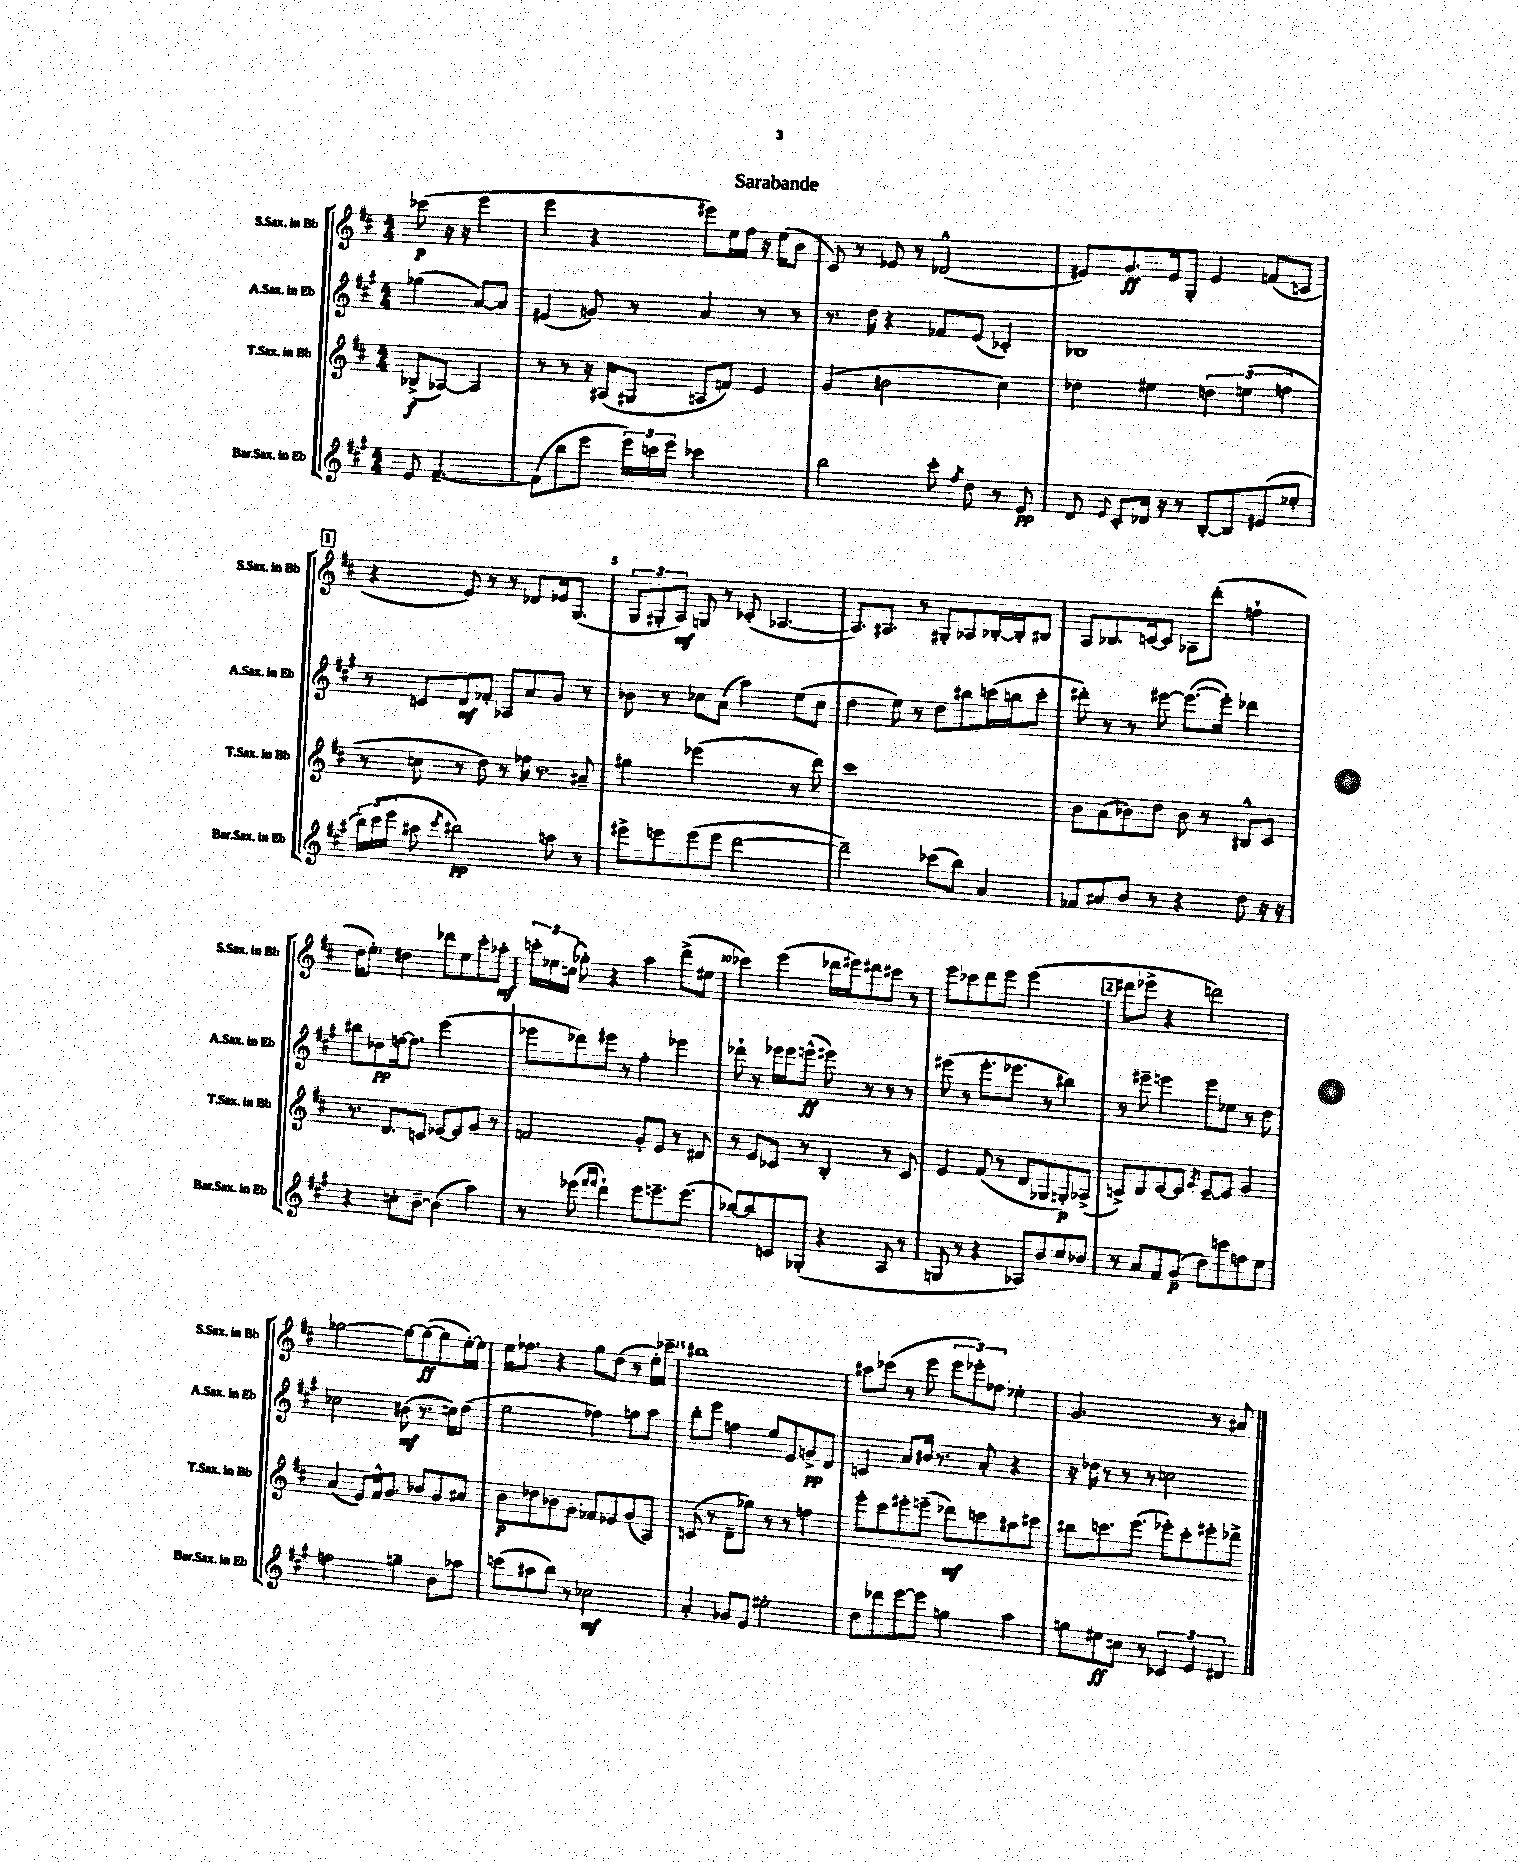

**kern	**dynam	**kern	**dynam	**kern	**dynam	**kern	**dynam
*part4	*part4	*part3	*part3	*part2	*part2	*part1	*part1
*staff4	*staff4	*staff3	*staff3	*staff2	*staff2	*staff1	*staff1
*I"Bar.Sax. in Eb	*	*I"T.Sax. in Bb	*	*I"A.Sax. in Eb	*	*I"S.Sax. in Bb	*
*I'Bar.Sax. in Eb	*	*I'T.Sax. in Bb	*	*I'A.Sax. in Eb	*	*I'S.Sax. in Bb	*
*clefG2	*	*clefG2	*	*clefG2	*	*clefG2	*
*k[f#c#g#]	*	*k[f#c#]	*	*k[f#c#g#]	*	*k[f#c#]	*
*M4/4	*	*M4/4	*	*M4/4	*	*M4/4	*
=	=	=	=	=	=	=	=
8e/	.	(8B-X^/L	f	(4gg-X\	.	(8ccc-X\	p
[4.f#~/	.	[8A-X/J)	.	.	.	16r	.
.	.	.	.	.	.	16r	.
.	.	4A-/]	.	[8a/L)	.	4eee\	.
.	.	.	.	8a/J]	.	.	.
=1	=1	=1	=1	=1	=1	=1	=1
(8f#\L]	.	8r	.	(4e#X/	.	4eee\	.
8bb\	.	8r	.	.	.	.	.
8eee\J	.	16r	.	8gn/)	.	4r	.
.	.	(16A#X/KL	.	.	.	.	.
24eee\LL)	.	8G#X/J	.	8r	.	.	.
24cccn\	.	.	.	.	.	.	.
24eee\JJ	.	.	.	.	.	.	.
2ccc-X\	.	8An/L	.	4a/	.	8eee#X\L)	.
.	.	8fn/J)	.	.	.	16ee\L	.
.	.	.	.	.	.	16ff#\JJ	.
.	.	4e/	.	8r	.	16r	.
.	.	.	.	.	.	(16ee\KL	.
.	.	.	.	8r	.	8b\J	.
=2	=2	=2	=2	=2	=2	=2	=2
2bb\	.	(4g/	.	8.r	.	8c#/)	.
.	.	.	.	.	.	8r	.
.	.	.	.	16dd\	.	.	.
.	.	2b#X\	.	4r	.	8e-X/	.
.	.	.	.	.	.	8r	.
8ccc#'\	.	.	.	8f-X/L	.	(2d-X^^/	.
8qff#/	.	.	.	.	.	.	.
8dd\	.	.	.	(8e/J	.	.	.
8r	.	4cc#\)	.	4c-X'/)	.	.	.
8e/	pp	.	.	.	.	.	.
=3	=3	=3	=3	=3	=3	=3	=3
8d/	.	4dd-X\	.	1B-X	.	8e#X/L)	.
8qqe/	.	.	.	.	.	.	.
8c#'/L	.	.	.	.	.	8.g/	ff
16d-X/Jk	.	4ee#X\	.	.	.	.	.
16r	.	.	.	.	.	16e#/k	.
8r	.	.	.	.	.	8G'/J	.
[8B'/L	.	6ddn\	.	.	.	4e#/	.
8B/]	.	.	.	.	.	.	.
.	.	(6een\	.	.	.	.	.
(8e#X/	.	.	.	.	.	(8fn/L	.
.	.	6ffn\	.	.	.	.	.
8ee-X'/J	.	.	.	.	.	8cn/J	.
!!LO:LB:g=z
!!LO:REH:place=s1:t=1
=4	=4	=4	=4	=4	=4	=4	=4
24bb\LL)	.	8r	.	8r	.	4r	.
(24ccc#\	.	.	.	.	.	.	.
24eee\JJ	.	.	.	.	.	.	.
8aa#X\	.	8ccn\	.	8cn/L	.	.	.
8qccc#/	.	.	.	.	.	.	.
2bb#X\)	pp	8r	.	8d/	mf	8e/)	.
.	.	8dd\)	.	8f-X'/J	.	8r	.
.	.	8r	.	8A-X/L	.	8r	.
.	.	16ff-X\	.	8a/	.	8d-X/L	.
.	.	8.r	.	.	.	.	.
8aan\	.	.	.	8g#/J	.	16e-X/k	.
.	.	.	.	.	.	(8.G/J	.
8r	.	8a#X~/	.	8r	.	.	.
=5	=5	=5	=5	=5	=5	=5	=5
8eee#X^\L	.	4gg#X\	.	8b-X\	.	12G/L	.
.	.	.	.	.	.	12G#X'/	.
8eeen\	.	.	.	8r	.	.	.
.	.	.	.	.	.	12A/J)	mf
(8eee\	.	(2eee-X\	.	8cc-X\L	.	8Gn/	.
8eee\J	.	.	.	(8a\J	.	8r	.
[2ddd\	.	.	.	4aa\)	.	(8c-X'/	.
.	.	.	.	.	.	[4.A-X/	.
.	.	8r	.	(8ee\L	.	.	.
.	.	8ddd\)	.	8cc-\J	.	.	.
=6	=6	=6	=6	=6	=6	=6	=6
2ddd~\])	.	1ccc#	.	4dd\	.	8.A-/L])	.
.	.	.	.	.	.	8.A#X/J	.
.	.	.	.	8ee\)	.	.	.
.	.	.	.	8r	.	8r	.
(8ccc-X\L	.	.	.	8dd\L	.	8G#X'/L	.
8bb\J)	.	.	.	8bb#X\	.	8A-X/	.
4a/	.	.	.	(16cccn\L	.	[16B-X'/L	.
.	.	.	.	16bbn\J	.	16B-'/J]	.
.	.	.	.	8ccc'\J	.	8B#X/J	.
=7	=7	=7	=7	=7	=7	=7	=7
8f-X/L	.	8b\L	.	8ddd#X'\)	.	8A/L	.
8a#X/	.	(8a\	.	8r	.	8.B-X/	.
8b/J	.	8b-X\)	.	8r	.	.	.
.	.	.	.	.	.	[16cn/k	.
8r	.	8dd\J	.	[8eee#X\	.	8c/J]	.
4r	.	8b-\	.	(8.eee#\L_	.	8A-X\L	.
.	.	8r	.	.	.	(8ddd'\J	.
.	.	.	.	16eee#'\Jk])	.	.	.
8dd\	.	8B#X^^/L	.	4ddd-X\	.	4ffn`\	.
16r	.	8c#/J	.	.	.	.	.
16r	.	.	.	.	.	.	.
!!LO:LB:g=z
=8	=8	=8	=8	=8	=8	=8	=8
4r	.	8.r	.	8bb#X\L	.	16dd\KL	.
.	.	.	.	.	.	8.ee'\J)	.
.	.	.	.	8dd-X\	pp	.	.
.	.	8.d/L	.	.	.	.	.
8ccn'\L	.	.	.	[16ffn\k	.	4dd#X\	.
.	.	.	.	8.ff\J]	.	.	.
[8b~\J	.	8cn/J	.	.	.	.	.
(4b\]	.	[8e-X/L	.	(2eee\	.	8ddd-X\L	.
.	.	8e-/]	.	.	.	8ee\	.
4aa\)	.	8g/J	.	.	.	8ccc#'\	.
.	.	8r	.	.	.	8aa-X'\J	mf
=9	=9	=9	=9	=9	=9	=9	=9
8r	.	2fn/	.	8eee-X\L	.	24cccn'\LL	.
.	.	.	.	.	.	24ee-X\	.
.	.	.	.	.	.	(24ccn\JJ	.
(8eee-X\	.	.	.	8ddd-X\)	.	8gg-X'\)	.
16qqfff#/LL	.	.	.	.	.	.	.
16qqfff#/JJ	.	.	.	.	.	.	.
4ddd`\)	.	.	.	8eee#X\J	.	4r	.
.	.	.	.	8r	.	.	.
8eee-\L	.	8g'/L	.	4ff#'\	.	4aa\	.
8.eeen~\	.	8e/J	.	.	.	.	.
.	.	8r	.	4eee-X\	.	(8ddd^\L	.
(8.eee\J	.	.	.	.	.	.	.
.	.	8d#X/	.	.	.	8ee#X\J	.
=10	=10	=10	=10	=10	=10	=10	=10
[8bb-X/L)	.	8r	.	8ddd-X`\	.	4ccc-X\)	.
8bb-/]	.	8e/L	.	8r	.	.	.
8cn/	.	8c-X/J	.	16eee-X\LL	.	(4eee\	.
.	.	.	.	16eee-\J	.	.	.
(8G-X'/J	.	8r	.	(8eeen^^\J	ff	.	.
4r	.	4B'/	.	8eee#X\)	.	16ddd-X\LL	.
.	.	.	.	.	.	16eee#X\J)	.
.	.	.	.	8r	.	8ddd#X\	.
8A/	.	8r	.	8r	.	8ccc#X\J	.
8r	.	8c-/	.	8r	.	8r	.
=11	=11	=11	=11	=11	=11	=11	=11
8Gn/	.	4e/	.	(8eee#X\	.	8eee\L	.
8r	.	.	.	8r	.	8ccc-X\	.
4r	.	(8f#/	.	8.eee#'\L	.	8ddd\	.
.	.	8r	.	.	.	8eee\J	.
.	.	.	.	8.eee-X\J	.	.	.
8A-X/L)	.	8d/L	.	.	.	(2eee\	.
8b/	.	8G-X/	.	8r	.	.	.
8cc#/	.	8Gn'/)	p	4bb#X\)	.	.	.
8b-X/J	.	(8A-X^/J	.	.	.	.	.
!!LO:REH:place=s1:t=2
=12	=12	=12	=12	=12	=12	=12	=12
8r	.	8cn^/L)	.	8r	.	8ddd#X\L	.
8a/L	.	8d/	.	8eee#X~\	.	8eee-X^\J	.
8f#/	.	[8e/	.	4eeen\	.	4r	.
(8g#/J	p	8e/J]	.	.	.	.	.
.	.	8qg/	.	.	.	.	.
8dd\L)	.	[8e~/L	.	8eee\L	.	2dddn\)	.
8cccn\	.	8e/J]	.	8ee-X\J	.	.	.
8ffn\	.	4g/	.	8r	.	.	.
8ee\J	.	.	.	8dd\	.	.	.
!!LO:LB:g=z
=13	=13	=13	=13	=13	=13	=13	=13
2ffn\	.	(4a/	.	2cc-X\	.	[2gg-X\	.
.	.	8e/L)	.	.	.	.	.
.	.	16f#^^/k	.	.	.	.	.
.	.	8.g/J	.	.	.	.	.
4ggn~\	.	.	.	(8b#X\	mf	8gg-\L_	.
.	.	8b-X/L	.	8.r	.	(8gg-\_	ff
8b\L	.	8g/	.	.	.	8gg-\]	.
.	.	.	.	16ccn\KL)	.	.	.
8aa-X\J	.	8a#X/J	.	(8dd\J	.	[16ee'\L)	.
.	.	.	.	.	.	16ee\JJ]	.
=14	=14	=14	=14	=14	=14	=14	=14
(8cccn\L	.	8b\L	p	2ee\	.	16ee\KL	.
.	.	.	.	.	.	8.ff-X\J	.
8aa#X\	.	8dd-X\	.	.	.	.	.
8bb\J)	.	8b-X\	.	.	.	4r	.
8r	.	8g\J	.	.	.	.	.
2cc-X\	mf	8f-X/L	.	4ff-X\)	.	8gg\L	.
.	.	8e-X/	.	.	.	(8dd\J	.
.	.	(8g/	.	8ggn\L	.	8r	.
.	.	8A/J)	.	8aa\J	.	16ee'\LL)	.
.	.	.	.	.	.	16ccc-X~\JJ	.
=15	=15	=15	=15	=15	=15	=15	=15
4a'/	.	(8cn/	.	8bb'\L	.	1bb#X	.
.	.	8r	.	8eee\J	.	.	.
8g-X/L	.	8d~\L	.	4ffn\	.	.	.
8e/J	.	8gg-X\J)	.	.	.	.	.
2ee#X'\	.	8r	.	8ee/L	.	.	.
.	.	8r	.	8e/	.	.	.
.	.	4ffn\	.	8gn^/	pp	.	.
.	.	.	.	8d/J	.	.	.
=16	=16	=16	=16	=16	=16	=16	=16
8dd\L	.	8eee'\L	.	4cn/	.	8aa#X\L	.
8ddd-X\	.	8ccc#\	.	.	.	(8ccc-X\J	.
[8eee\	.	8eee#X'\	.	8a/L	.	8r	.
8eee\J]	.	(8eeen~\J	.	16b#X/Jk	.	8eee\	.
.	.	.	.	8.r	.	.	.
4ggn\	.	8ddd-X\L)	mf	.	.	12eee\L	.
.	.	.	.	.	.	12eee-X'\)	.
.	.	8cccn\	.	8a'/	.	.	.
.	.	.	.	.	.	12ff-X\J	.
4aa\	.	8aa#X\	.	4r	.	4ee-X'\	.
.	.	8ccc#X\J	.	.	.	.	.
=17	=17	=17	=17	=17	=17	=17	=17
8ggn\L	.	8bb#X\L	.	16r	.	2.g/	.
.	.	.	.	16dd-X\	.	.	.
8ee#X\	ff	8.cccn\	.	8r	.	.	.
8ccn\J	.	.	.	8r	.	.	.
.	.	(8.eee\J	.	.	.	.	.
8r	.	.	.	8r	.	.	.
6c-X/	.	8eee-X'\L)	.	2ccn\	.	.	.
.	.	8ccc'\	.	.	.	.	.
6e/	.	.	.	.	.	.	.
.	.	8eee#X'\	.	.	.	8r	.
6d#X/	.	.	.	.	.	.	.
.	.	8ddd-X^\J	.	.	.	8a#X/	.
==	==	==	==	==	==	==	==
*-	*-	*-	*-	*-	*-	*-	*-
